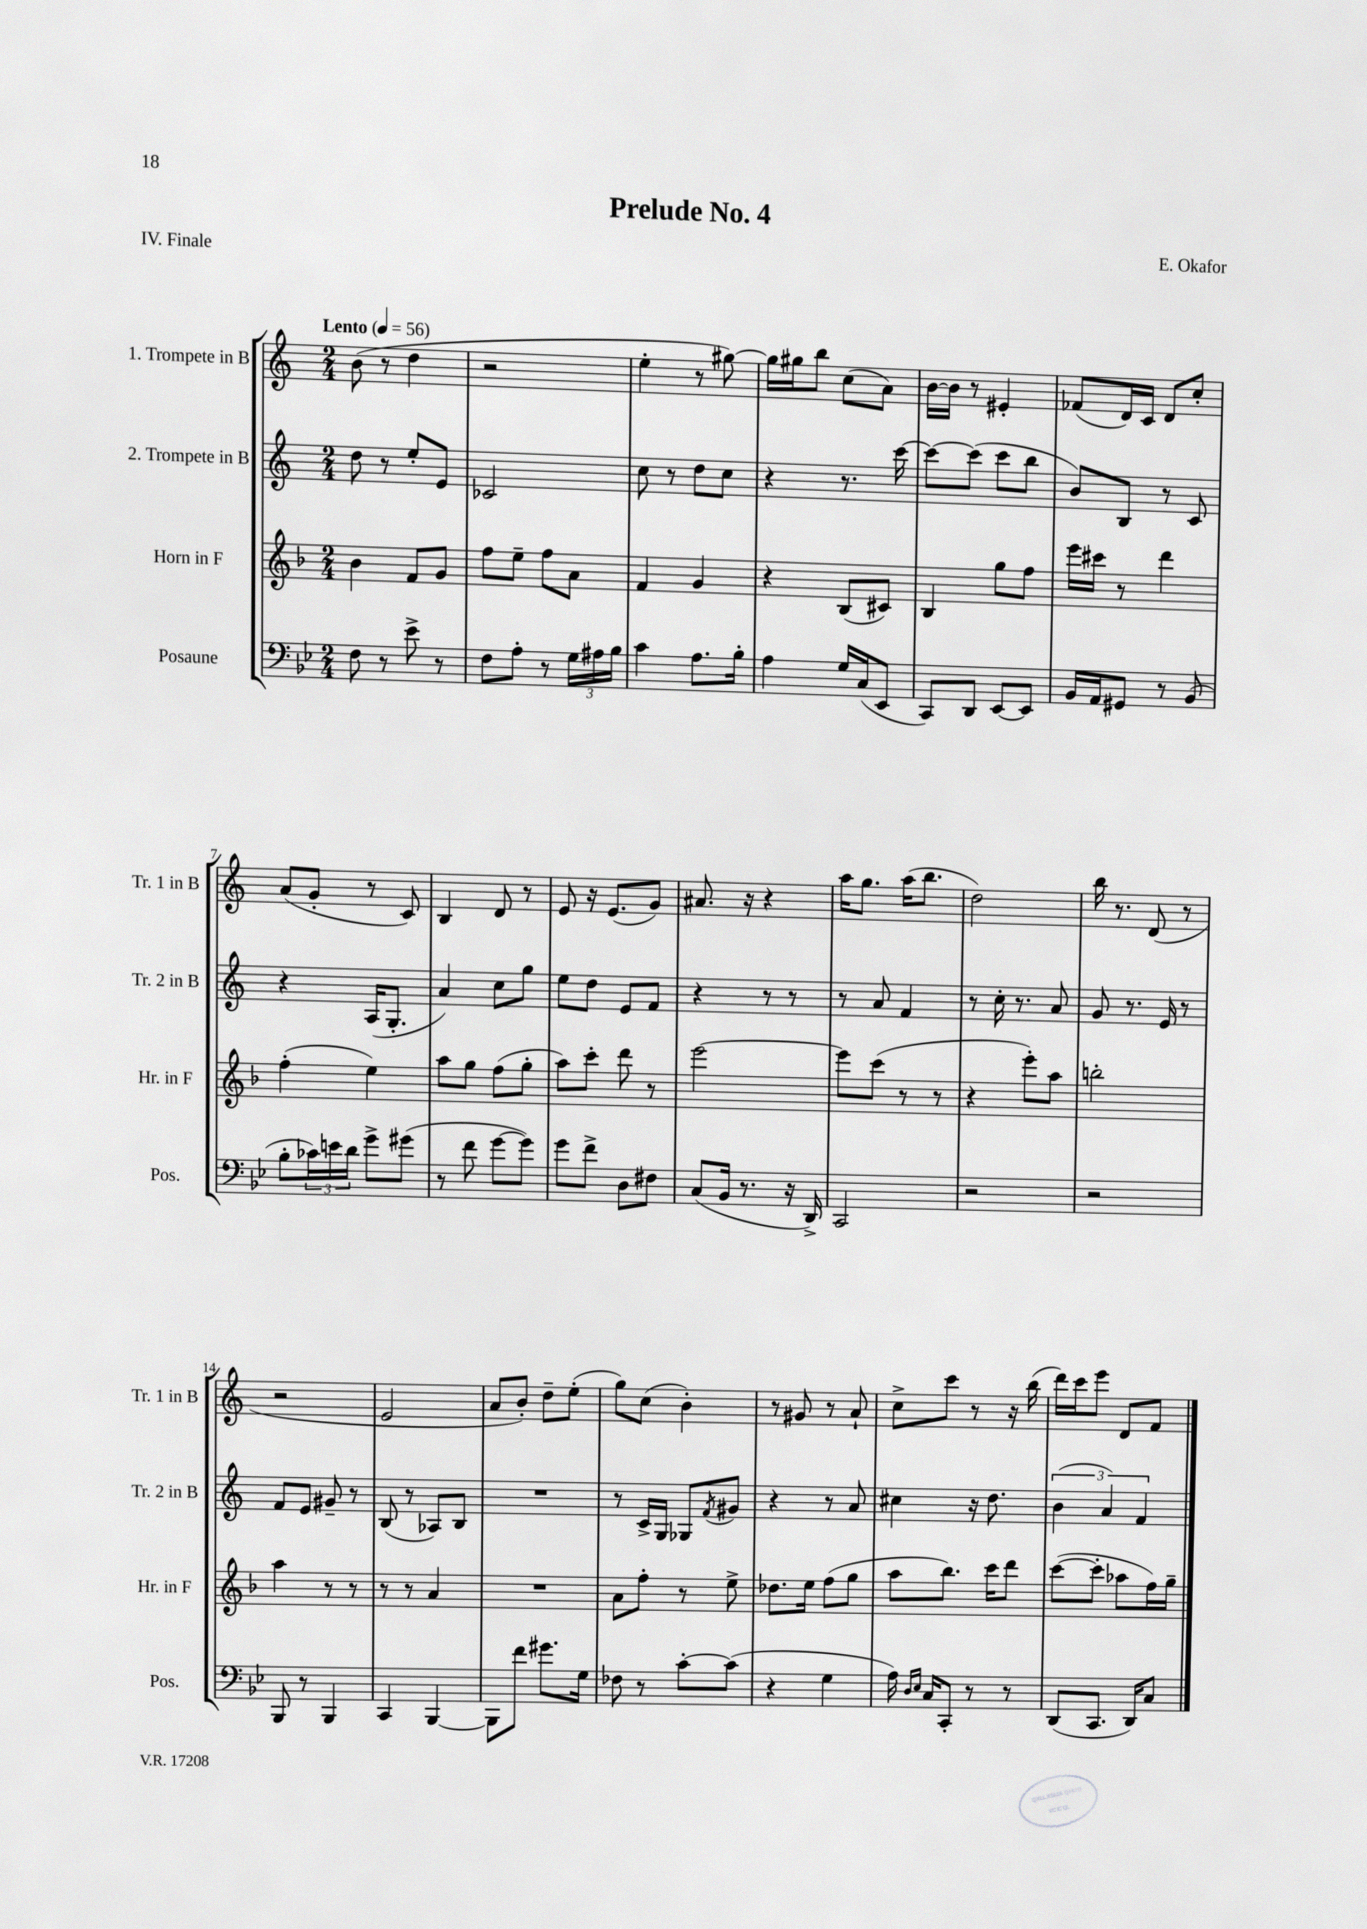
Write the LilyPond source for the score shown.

\header { title = "Prelude No. 4" composer = "E. Okafor" piece = "IV. Finale" }
<<
\new StaffGroup <<
\new Staff = "s0" \with { instrumentName = "1. Trompete in B" shortInstrumentName = "Tr. 1 in B" } {
    \clef treble \key c \major \numericTimeSignature \time 2/4 \tempo "Lento" 4 = 56
    b'8( r8 d''4 |
    r2 |
    e''4-. r8 gis''8~) |
    gis''16 gis''16 b''8 c''8( a'8) |
    b'16~ b'16 r8 eis'4-. |
    fes'8( d'16) c'16 d'8 c''8-. |
    a'8( g'8-. r8 c'8) |
    b4 d'8 r8 |
    e'8 r16 e'8.( g'8) |
    ais'8. r16 r4 |
    a''16 g''8. a''16( b''8. |
    d''2) |
    b''16 r8. d'8( r8 |
    r2 |
    e'2 |
    a'8 b'8-.) d''8-- e''8-.( |
    g''8) c''8( b'4-.) |
    r8 gis'8 r8 a'8-! |
    c''8-> c'''8 r8 r16 b''16( |
    d'''16) c'''16 e'''8 d'8 f'8 \bar "|." |
}
\new Staff = "s1" \with { instrumentName = "2. Trompete in B" shortInstrumentName = "Tr. 2 in B" } {
    \clef treble \key c \major \numericTimeSignature \time 2/4
    d''8 r8 e''8-. e'8 |
    ces'2 |
    c''8 r8 d''8 c''8 |
    r4 r8. c'''16~ |
    c'''8~ c'''8( c'''8 b''8 |
    b'8) b8 r8 c'8 |
    r4 a16( g8.-. |
    a'4) c''8 g''8 |
    e''8 d''8 e'8 f'8 |
    r4 r8 r8 |
    r8 a'8 f'4 |
    r8 c''16-. r8. a'8 |
    g'8 r8. e'16 r8 |
    f'8 e'8 gis'8-- r8 |
    b8( r8 aes8) b8 |
    R2 |
    r8 c'16-> g16 ges8 \acciaccatura { f'8 } gis'8 |
    r4 r8 a'8 |
    cis''4 r16 d''8. |
    \tuplet 3/2 { b'4( a'4) f'4 } \bar "|." |
}
\new Staff = "s2" \with { instrumentName = "Horn in F" shortInstrumentName = "Hr. in F" } {
    \clef treble \key f \major \numericTimeSignature \time 2/4
    bes'4 f'8 g'8 |
    f''8 e''8-- f''8 a'8 |
    f'4 g'4 |
    r4 bes8( cis'8) |
    bes4 g''8 f''8 |
    e'''16 cis'''16 r8 d'''4 |
    f''4-.( e''4) |
    a''8 g''8 f''8( g''8-. |
    a''8) c'''8-. d'''8 r8 |
    e'''2~ |
    e'''8 c'''8( r8 r8 |
    r4 e'''8-.) a''8 |
    b''2-. |
    a''4 r8 r8 |
    r8 r8 a'4 |
    R2 |
    a'8 f''8-. r8 e''8-> |
    des''8. e''16 f''8( g''8 |
    a''8 bes''8.) c'''16 d'''8 |
    c'''8~( c'''8-. aes''8 f''16) g''16-- \bar "|." |
}
\new Staff = "s3" \with { instrumentName = "Posaune" shortInstrumentName = "Pos." } {
    \clef bass \key bes \major \numericTimeSignature \time 2/4
    f8 r8 ees'8-> r8 |
    f8 a8-. r8 \tuplet 3/2 { g16 ais16 bes16 } |
    c'4 a8. bes16-. |
    a4 g16 c16( ees,8 |
    c,8) d,8 ees,8~ ees,8 |
    bes,16 a,16 gis,8 r8 bes,8( |
    bes8-. \tuplet 3/2 { ces'16) e'16 d'16 } g'8-> gis'8( |
    r8 f'8 g'8~ g'8) |
    g'8 f'8-> d8 fis8 |
    c8( bes,16 r8. r16 d,16->) |
    c,2 |
    r2 |
    r2 |
    bes,,8 r8 bes,,4 |
    c,4 bes,,4~ |
    bes,,8 f'8 gis'8. g16 |
    fes8 r8 c'8~-. c'8( |
    r4 g4 |
    a16) \grace { d16 ees16 } c16 c,8-. r8 r8 |
    d,8( c,8. d,16) c8 \bar "|." |
}
>>
>>
